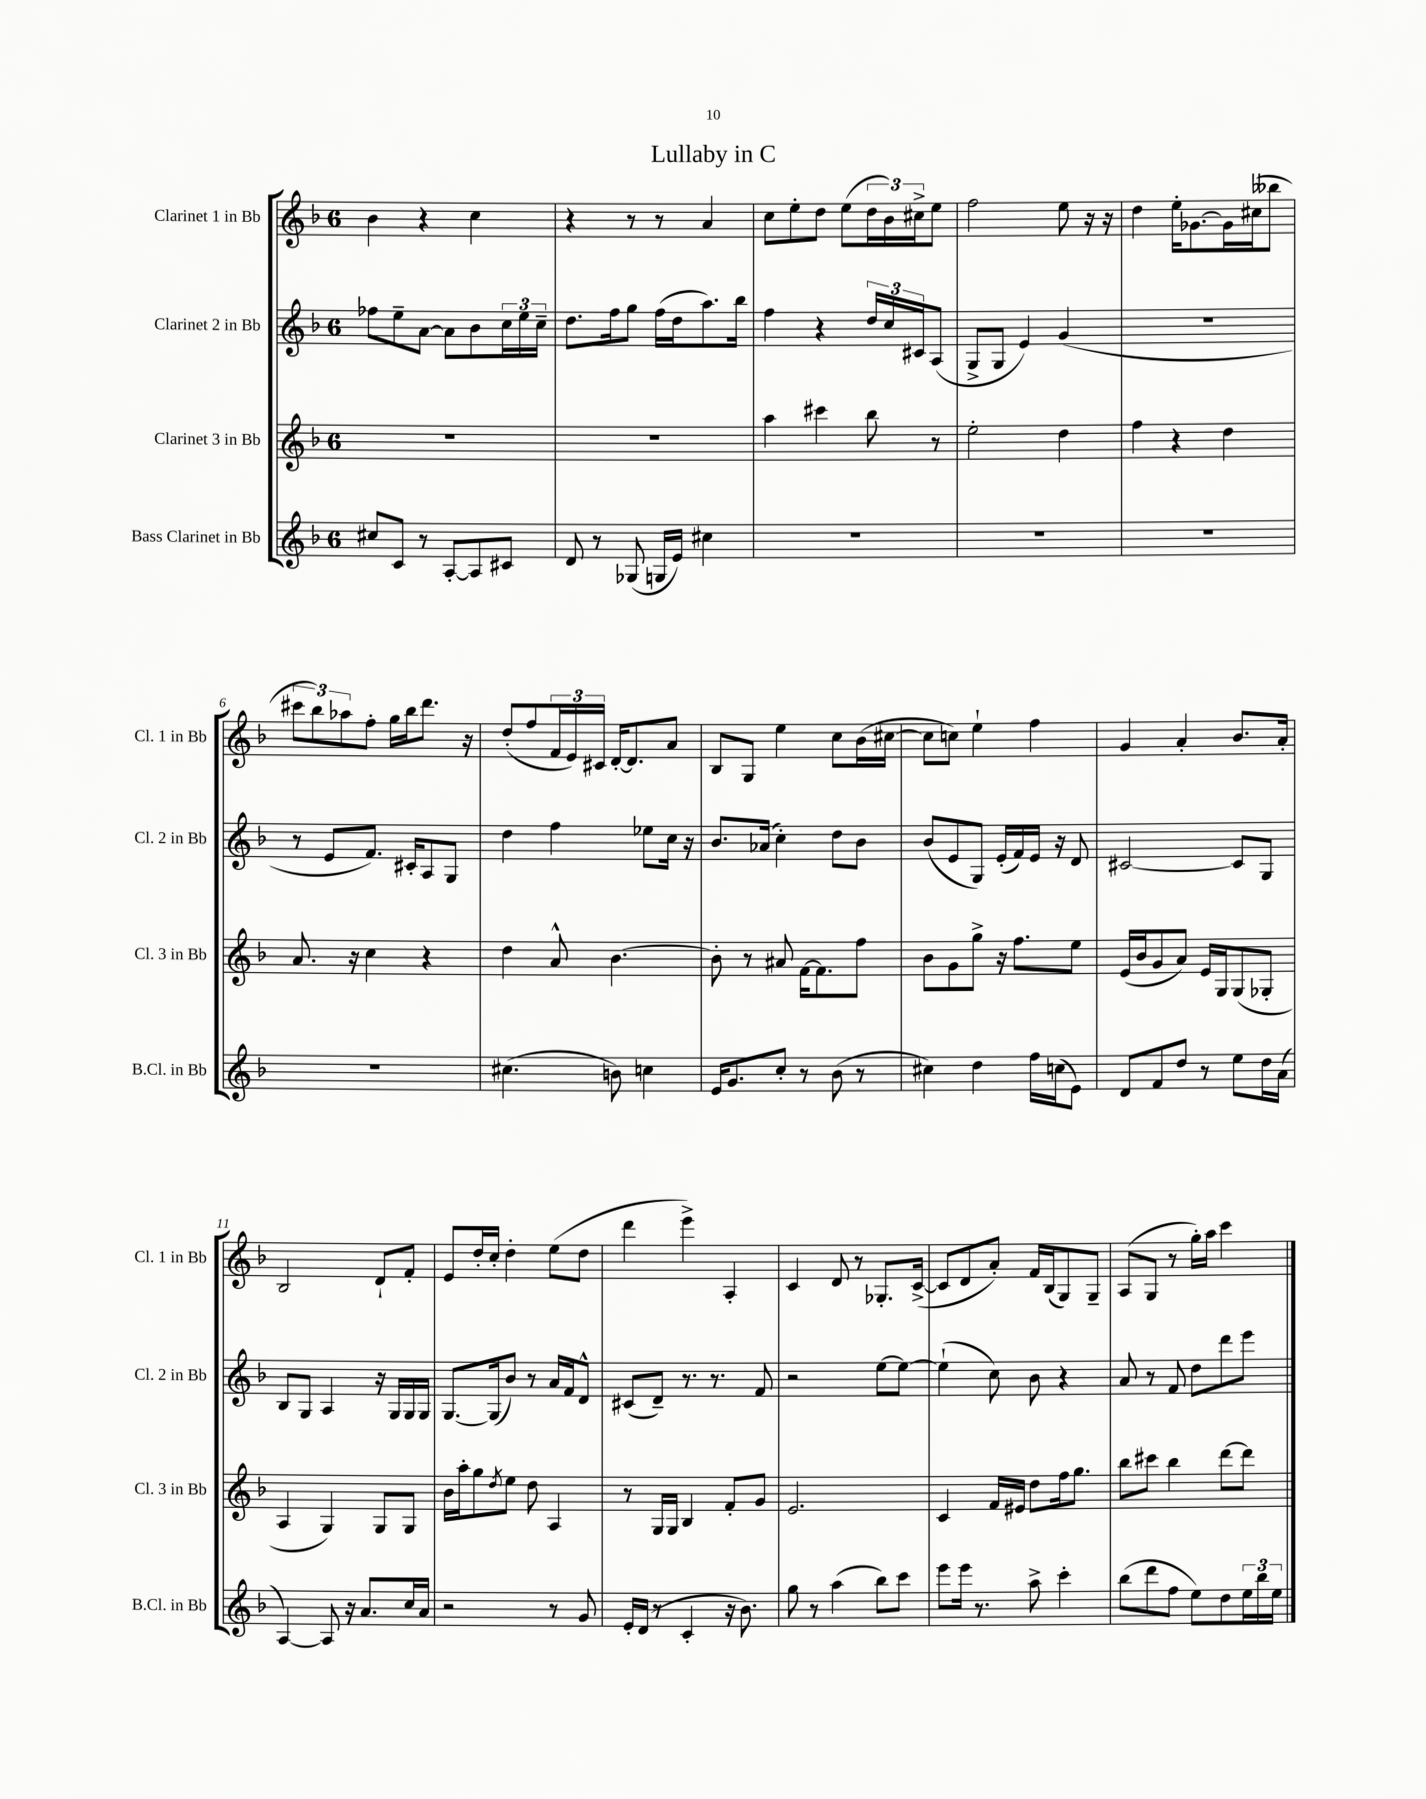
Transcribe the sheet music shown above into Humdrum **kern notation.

**kern	**kern	**kern	**kern
*part4	*part3	*part2	*part1
*staff4	*staff3	*staff2	*staff1
*I"Bass Clarinet in Bb	*I"Clarinet 3 in Bb	*I"Clarinet 2 in Bb	*I"Clarinet 1 in Bb
*I'B.Cl. in Bb	*I'Cl. 3 in Bb	*I'Cl. 2 in Bb	*I'Cl. 1 in Bb
*clefG2	*clefG2	*clefG2	*clefG2
*k[b-]	*k[b-]	*k[b-]	*k[b-]
*M6/8	*M6/8	*M6/8	*M6/8
=1	=1	=1	=1
8cc#X/L	2.r	8ff-X\L	4b-\
8c/J	.	8ee~\	.
8r	.	[8a\J	4r
[8A'/L	.	8a\L]	.
8A/]	.	8b-\	4cc\
8c#X/J	.	24cc\L	.
.	.	24ee\	.
.	.	24cc~\JJ	.
=2	=2	=2	=2
8d/	2.r	8.dd\L	4r
8r	.	.	.
.	.	16ff\k	.
(8G-X/	.	8gg\J	8r
16Gn/LL	.	(16ff\LL	8r
16e/JJ)	.	16dd\J	.
4cc#X\	.	8.aa\)	4a/
.	.	16bb-\Jk	.
=3	=3	=3	=3
2.r	4aa\	4ff\	8cc\L
.	.	.	8ee'\
.	4ccc#X\	4r	8dd\J
.	.	.	(8ee\L
.	8bb-\	24dd/LL	24dd\L
.	.	24cc/	24b-\)
.	.	24c#X/J	24cc#X^\J
.	8r	(8A/J	8ee\J
=4	=4	=4	=4
2.r	2ee'\	8G^/L	2ff\
.	.	8G/J	.
.	.	4e/)	.
.	4dd\	(4g/	8ee\
.	.	.	16r
.	.	.	16r
=5	=5	=5	=5
2.r	4ff\	2.r	4dd\
.	4r	.	16ee'\KL
.	.	.	[8.g-X\
.	4dd\	.	16g-\L]
.	.	.	(16cc#X\J
.	.	.	8bb--X\J
!!LO:LB:g=z
=6	=6	=6	=6
2.r	8.a/	8r	12ccc#X\L
.	.	.	12bb-\)
.	.	8e/L	.
.	.	.	12aa-X\
.	16r	.	.
.	4cc\	8.f/J)	8ff'\J
.	.	.	16gg\LL
.	.	16c#X'/KL	16bb-\J
.	4r	8A/	8.ddd\J
.	.	8G/J	.
.	.	.	16r
=7	=7	=7	=7
(4.cc#X\	4dd\	4dd\	(8dd'/L
.	.	.	8ff/
.	8a^^/	4ff\	24f/L
.	.	.	24e/)
.	.	.	24c#X/JJ
8bn\)	[4.b-\	.	[16d'/KL
.	.	.	8.d/]
4ccn\	.	8ee-X\L	.
.	.	16cc\Jk	8a/J
.	.	16r	.
=8	=8	=8	=8
16e/KL	8b-'\]	8.b-/L	8B-/L
8.g/	.	.	.
.	8r	.	8G/J
.	.	(16a-X/Jk	.
8cc'/J	8a#X/	4cc'\)	4ee\
8r	[16f\KL	.	.
.	8.f\]	.	.
(8b-\	.	8dd\L	8cc\L
8r	8ff\J	8b-\J	(16b-\L
.	.	.	[16cc#X\JJ
=9	=9	=9	=9
4cc#X\)	8b-\L	(8b-/L	8cc#\L]
.	8g\	8e/	8ccn\J)
4dd\	8gg^\J	8G/J)	4ee`\
.	16r	(16e'/LL	.
.	8.ff\L	16f/)	.
16ff\LL	.	16e/JJ	4ff\
(16ccn\J	.	16r	.
8e\J)	8ee\J	8d/	.
=10	=10	=10	=10
8d/L	(16e/LL	[2c#X/	4g/
.	16b-/J	.	.
8f/	8g/	.	.
8dd/J	8a/J)	.	4a'/
8r	16e/LL	.	.
.	16G/J	.	.
8ee\L	(8G/	8c#/L]	8.b-/L
16dd\L	8G-X'/J	8G/J	.
(16a\JJ	.	.	16a'/Jk
!!LO:LB:g=z
=11	=11	=11	=11
[4A/)	4A/	8B-/L	2B-/
.	.	8G/J	.
8A/]	4G/)	4A/	.
16r	.	.	.
8.a/L	.	.	.
.	8G/L	16r	8d`/L
.	.	16G/LL	.
16cc/L	8G/J	16G/	8f'/J
16a/JJ	.	16G/JJ	.
=12	=12	=12	=12
2r	16b-\LL	[8.G/L	8e/L
.	16aa'\J	.	.
.	8gg\	.	16dd'/L
.	.	(16G/k]	16cc'/JJ
.	8qdd/	.	.
.	8ee\J	8b-/J)	4dd'\
.	8dd\	8r	.
8r	4A/	16a/LL	(8ee\L
.	.	16f/J	.
8g/	.	8d^^/J	8dd\J
=13	=13	=13	=13
16e'/LL	8r	(8c#X/L	4ddd\
(16d/JJ	.	.	.
8r	16G/LL	8d~/J)	.
.	16G/JJ	.	.
4c'/	4B-/	8.r	4eee^\)
.	.	8.r	.
16r	8f'/L	.	4A'/
8.b-\)	.	.	.
.	8g/J	8f/	.
=14	=14	=14	=14
8gg\	2.e/	2r	4c/
8r	.	.	.
(4aa\	.	.	8d/
.	.	.	8r
8bb-\L)	.	[8ee\L	8.G-X'/L
8ccc\J	.	8ee\J_	.
.	.	.	([16c^/Jk
=15	=15	=15	=15
8eee\L	4c/	(4ee`\]	8c/L]
16eee\Jk	.	.	8d/
8.r	.	.	.
.	16f/LL	8cc\)	8a'/J)
.	16e#X/JJ	.	.
8aa^\	8dd\L	8b-\	16f/LL
.	.	.	(16B-/J
4ccc'\	16ff\k	4r	8G/)
.	8.gg\J	.	.
.	.	.	8G~/J
=16	=16	=16	=16
(8bb-\L	8bb-\L	8a/	(8A/L
8ddd\	8ccc#X\J	8r	8G/J
8ff\J	4bb-\	8f/	8r
8ee\L)	.	8dd\L	16gg'\LL)
.	.	.	16aa\JJ
8dd\	[8ddd\L	8ddd\	4ccc\
24ee\L	8ddd\J]	8eee\J	.
24bb-\	.	.	.
24ee\JJ	.	.	.
==	==	==	==
*-	*-	*-	*-
